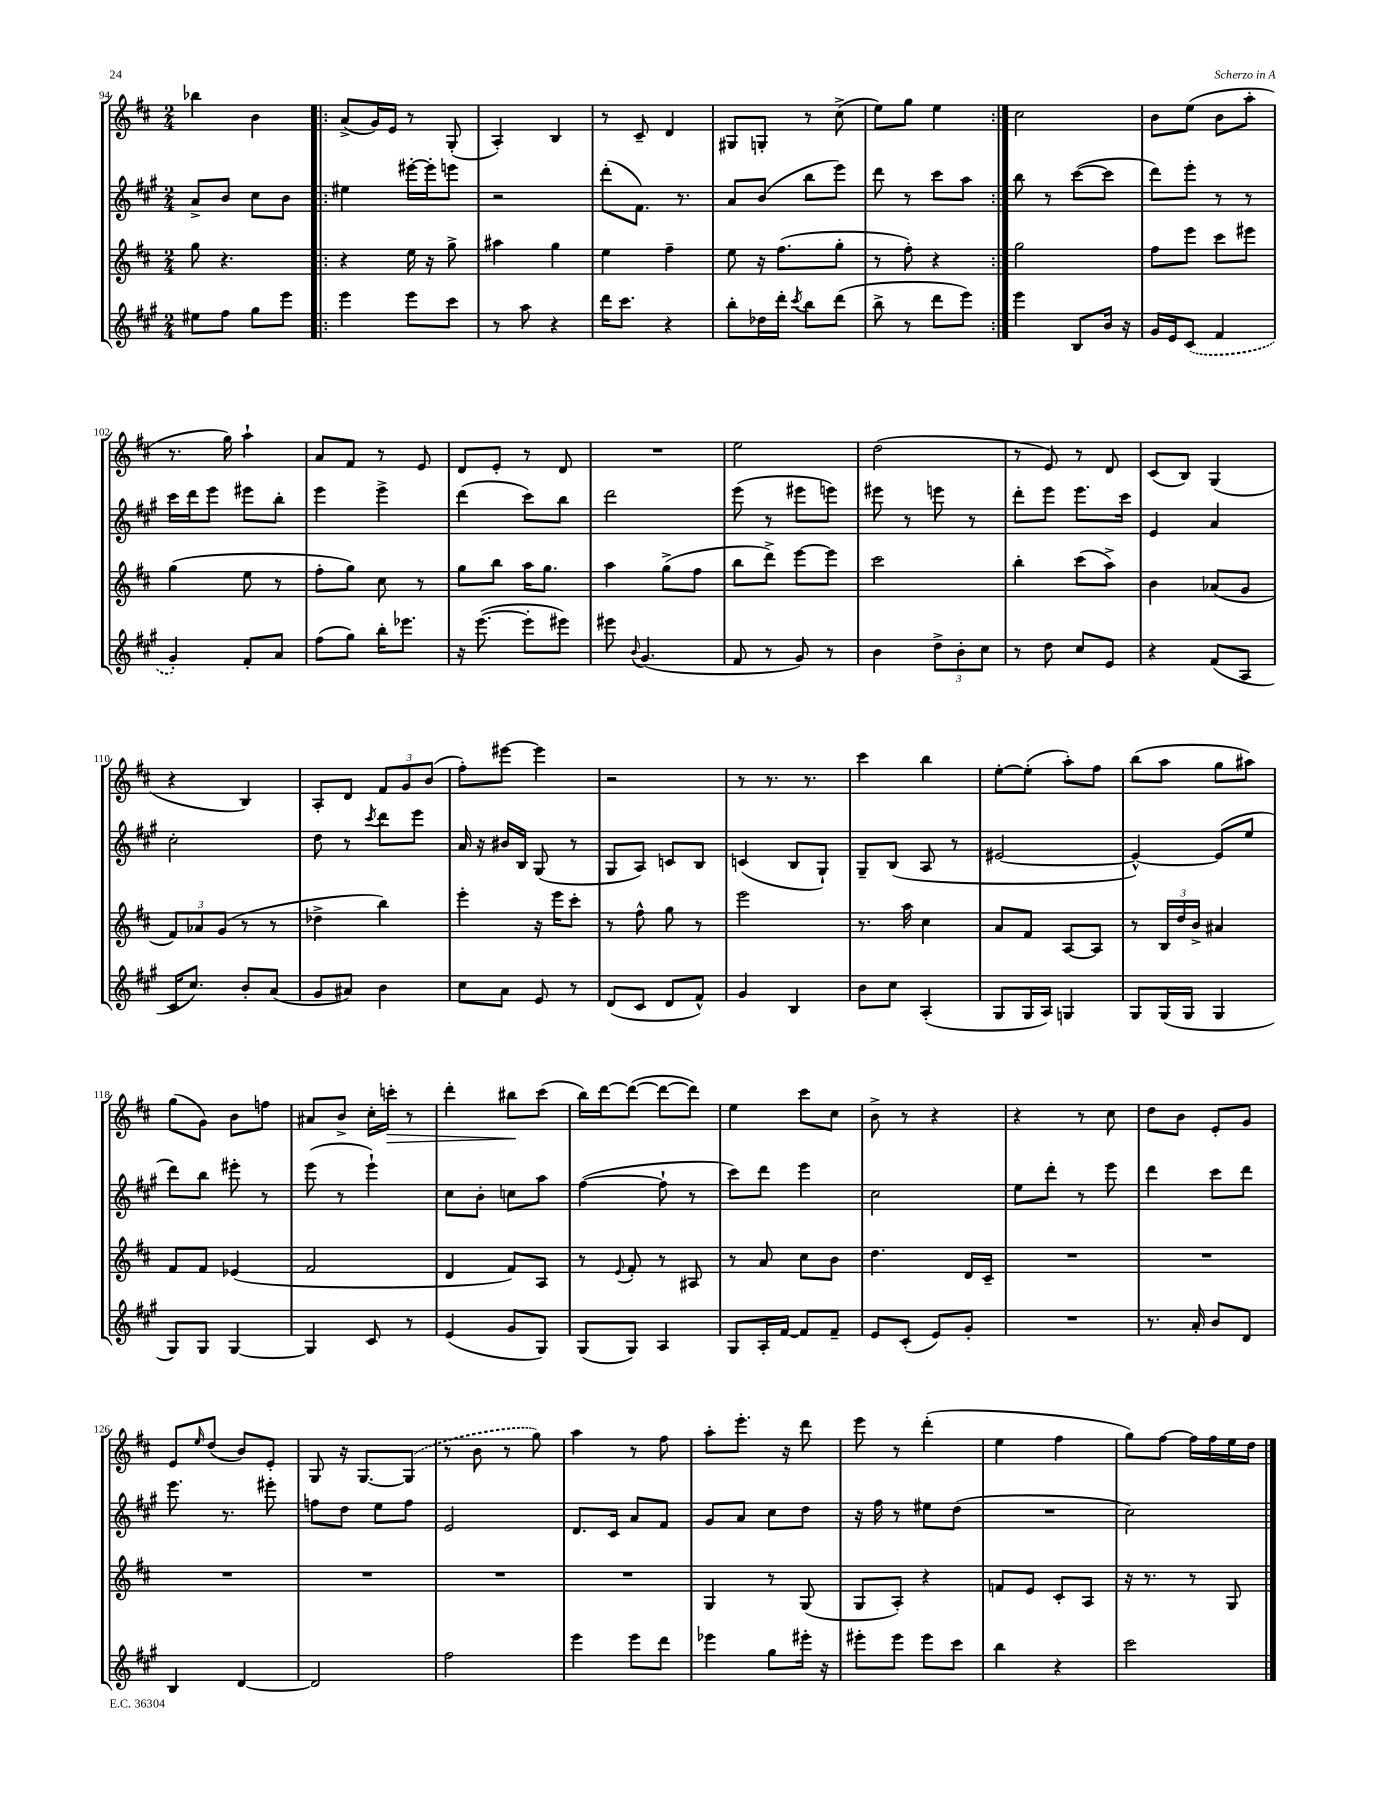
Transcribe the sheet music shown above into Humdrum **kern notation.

**kern	**kern	**kern	**kern
*staff4	*staff3	*staff2	*staff1
*clefG2	*clefG2	*clefG2	*clefG2
*k[f#c#g#]	*k[f#c#]	*k[f#c#g#]	*k[f#c#]
*M2/4	*M2/4	*M2/4	*M2/4
8ee#	8gg	8a^	4bb-
8ff#	4.r	8b	.
8gg#	.	8cc#	4b
8eee	.	8b	.
=!|:	=!|:	=!|:	=!|:
4eee	4r	4ee#	(8a^
.	.	.	16g)
.	.	.	16e
8eee	16ee	[16eee#'	8r
.	16r	16eee#']	.
8ccc#	8gg^	8eee	(8G'
=	=	=	=
8r	4aa#	2r	4A')
8aa	.	.	.
4r	4gg	.	4B
=	=	=	=
16ddd	4ee	(8ddd'	8r
8.ccc#	.	.	.
.	.	8.f#)	8c#~
4r	4ff#~	.	4d
.	.	8.r	.
=	=	=	=
8bb'	8ee	8a	8G#
16dd-	16r	(8b	8G'
16ddd'	(8.ff#	.	.
8qccc#	.	.	.
8bb	.	8bb	8r
(8ddd	8gg'	8eee)	(8cc#^
=	=	=	=
8bb^	8r	8ddd	8ee)
8r	8ff#')	8r	8gg
8ddd	4r	8ccc#	4ee
8eee)	.	8aa	.
=:|!	=:|!	=:|!	=:|!
4eee	2gg	8bb	2cc#
.	.	8r	.
8B	.	([8ccc#	.
16b	.	8ccc#]	.
16r	.	.	.
=	=	=	=
16g#	8ff#	8ddd)	8b
16e	.	.	.
(8c#	8eee	8eee'	(8ee
4f#	8ccc#	8r	8b
.	8eee#	8r	8aa'
=	=	=	=
4g#')	(4gg	16ccc#	8.r
.	.	16ddd	.
.	.	8eee	.
.	.	.	16gg)
8f#'	8ee	8eee#	4aa`
8a	8r	8bb'	.
=	=	=	=
(8ff#	8ff#'	4eee	8a
8gg#)	8gg)	.	8f#
16bb'	8cc#	4eee^	8r
8.eee-	.	.	.
.	8r	.	8e
=	=	=	=
16r	8gg	(4ddd	8d
([8.eee	.	.	.
.	8bb	.	8e'
8eee']	16aa	8ccc#)	8r
.	8.gg	.	.
8eee#)	.	8bb	8d
=	=	=	=
8eee#	4aa	2ddd	2r
8qqb	.	.	.
(4.g#	.	.	.
.	(8gg^	.	.
.	8ff#	.	.
=	=	=	=
8f#	8bb	(8eee	2ee
8r	8ddd^)	8r	.
8g#)	[8eee	8eee#	.
8r	8eee]	8eee)	.
=	=	=	=
4b	2ccc#	8eee#	(2dd
.	.	8r	.
12dd^	.	8eee	.
12b'	.	.	.
.	.	8r	.
12cc#	.	.	.
=	=	=	=
8r	4bb'	8ddd'	8r
8dd	.	8eee	8e)
8cc#	(8ccc#	8.eee	8r
8e	8aa^)	.	8d
.	.	16ccc#	.
=	=	=	=
4r	4b	4e	(8c#
.	.	.	8B)
(8f#	(8a-	4a	(4G
8A	8g	.	.
=	=	=	=
16c#	12f#)	2cc#'	4r
8.cc#)	.	.	.
.	12a-	.	.
.	(12g	.	.
8b'	8r	.	4B)
(8a	8r	.	.
=	=	=	=
8g#	4dd-^	8dd	8A'
8a#)	.	8r	8d
.	.	8qccc#	.
4b	4bb)	8ddd	12f#
.	.	.	12g
.	.	8eee	.
.	.	.	(12b
=	=	=	=
8cc#	4eee'	16a	8ff#')
.	.	16r	.
8a	.	16b#	[8eee#
.	.	16B	.
8e	16r	(8G#	4eee#]
.	16eee	.	.
8r	8ccc#'	8r	.
=	=	=	=
(8d	8r	8G#	2r
8c#	8ff#^^	8A)	.
8d	8gg	8c	.
8f#^^)	8r	8B	.
=	=	=	=
4g#	2eee	(4c	8r
.	.	.	8.r
4B	.	8B	.
.	.	.	8.r
.	.	8G#`)	.
=	=	=	=
8b	8.r	8G#~	4ccc#
8cc#	.	(8B	.
.	16aa	.	.
(4A'	4cc#	8A	4bb
.	.	8r	.
=	=	=	=
8G#	8a	[2e#	[8ee'
16G#	8f#	.	(8ee']
16A)	.	.	.
4G	[8A	.	8aa')
.	8A]	.	8ff#
=	=	=	=
8G#	8r	4e#^^_)	(8bb
(16G#	24B	.	8aa
.	24dd	.	.
16G#	.	.	.
.	24b^	.	.
4G#	4a#	(8e#]	8gg
.	.	8ee	8aa#)
=	=	=	=
8G#)	8f#	8ddd)	(8gg
8G#	8f#	8bb	8g)
[4G#	(4e-	8eee#'	8b
.	.	8r	8ff
=	=	=	=
4G#]	2f#	(8eee	8a#
.	.	8r	8b^
8c#	.	4eee`)	16cc#'
.	.	.	16ccc'
8r	.	.	8r
=	=	=	=
(4e	4d	8cc#	4ddd'
.	.	8b'	.
8g#	8f#)	8cc	8bb#
8G#)	8A	8aa	(8ccc#
=	=	=	=
(8G#	8r	([4ff#	16bb)
.	.	.	[16ddd
.	8qqe	.	.
8G#)	8f#'	.	(8ddd_
4A	8r	8ff#`]	8ddd_
.	8A#	8r	8ddd])
=	=	=	=
8G#	8r	8ccc#)	4ee
16A'	8a	8ddd	.
[16f#	.	.	.
8f#]	8cc#	4eee	8ccc#
8f#~	8b	.	8cc#
=	=	=	=
8e	4.dd	2cc#	8b^
(8c#'	.	.	8r
8e)	.	.	4r
8g#'	16d	.	.
.	16c#~	.	.
=	=	=	=
2r	2r	8ee	4r
.	.	8ddd'	.
.	.	8r	8r
.	.	8eee	8cc#
=	=	=	=
8.r	2r	4ddd	8dd
.	.	.	8b
16a'	.	.	.
8b	.	8ccc#	8e'
8d	.	8ddd	8g
=	=	=	=
4B	2r	8.eee	8e
.	.	.	16qqee
.	.	.	(8dd
.	.	8.r	.
[4d	.	.	8b)
.	.	8eee#'	8e'
=	=	=	=
2d]	2r	8ff	8G
.	.	8dd	16r
.	.	.	[8.G
.	.	8ee	.
.	.	8ff	(8G]
=	=	=	=
2ff#	2r	2e	8r
.	.	.	8b
.	.	.	8r
.	.	.	8gg)
=	=	=	=
4eee	2r	8.d	4aa
.	.	16c#	.
8eee	.	8a	8r
8ddd	.	8f#	8ff#
=	=	=	=
4eee-	4G	8g#	8aa'
.	.	8a	8.eee'
8gg#	8r	8cc#	.
.	.	.	16r
16eee#'	(8G	8dd	8ddd
16r	.	.	.
=	=	=	=
8eee#'	8G	16r	8eee
.	.	16ff#	.
8eee#	8A')	8r	8r
8eee#	4r	8ee#	(4ddd'
8ccc#	.	(8dd	.
=	=	=	=
4bb	8f	2r	4ee
.	8e	.	.
4r	8c#'	.	4ff#
.	8A	.	.
=	=	=	=
2ccc#	16r	2cc#)	8gg)
.	8.r	.	.
.	.	.	[8ff#
.	8r	.	16ff#]
.	.	.	16ff#
.	8G	.	16ee
.	.	.	16dd
==	==	==	==
*-	*-	*-	*-
